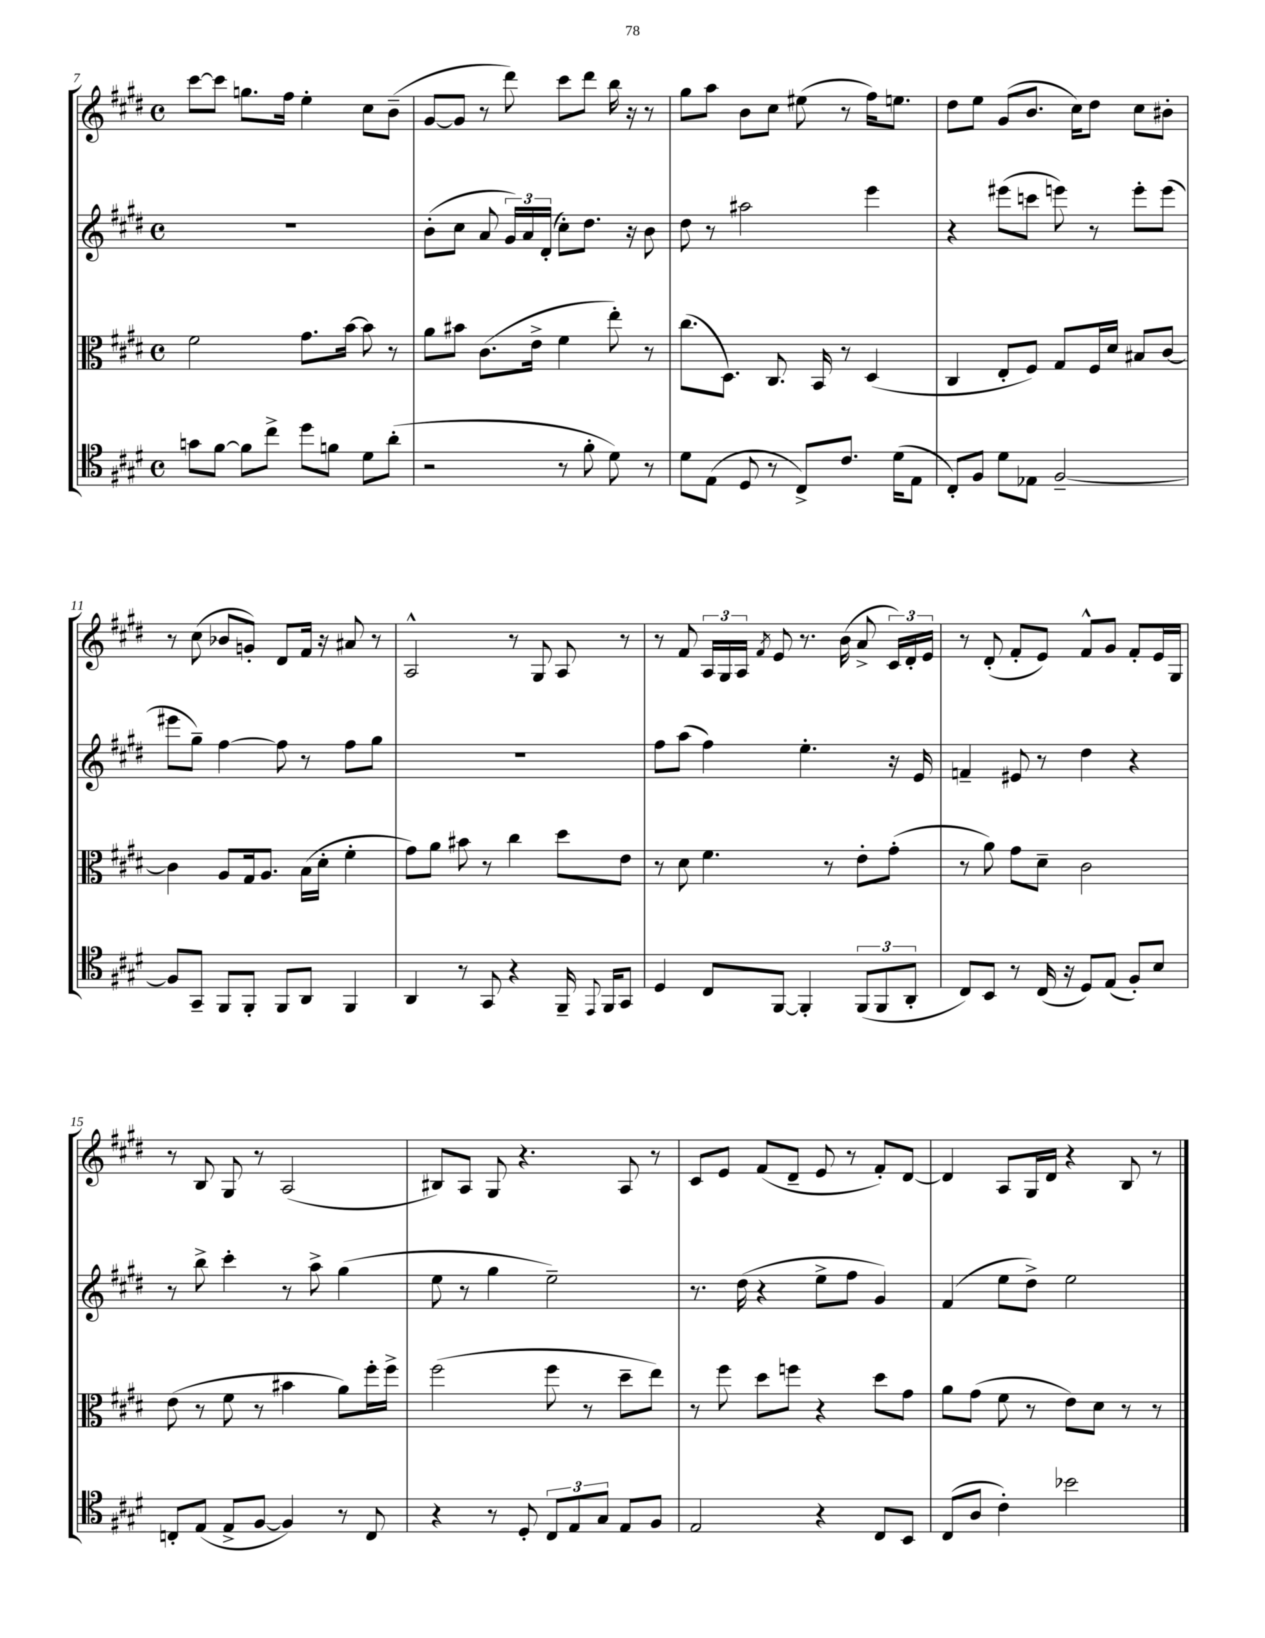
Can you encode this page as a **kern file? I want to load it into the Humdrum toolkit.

**kern	**kern	**kern	**kern
*part4	*part3	*part2	*part1
*staff4	*staff3	*staff2	*staff1
*clefC4	*clefC3	*clefG2	*clefG2
*k[f#c#g#d#]	*k[f#c#g#d#]	*k[f#c#g#d#]	*k[f#c#g#d#]
*M4/4	*M4/4	*M4/4	*M4/4
*met(c)	*met(c)	*met(c)	*met(c)
=7	=7	=7	=7
8gn\L	2f#\	1r	[8ccc#\L
[8f#\J	.	.	8ccc#\J]
8f#\L]	.	.	8.ggn\L
8cc#^\J	.	.	.
.	.	.	16ff#\Jk
8dd#\L	8.g#\L	.	4ee'\
8fn\J	.	.	.
.	[16b\Jk	.	.
8d#\L	8b\]	.	8cc#\L
(8a'\J	8r	.	(8b~\J
=8	=8	=8	=8
2r	8a\L	(8b'\L	[8g#/L
.	8b#X\J	8cc#\J	8g#/J]
.	(8.c#\L	8a/	8r
.	.	24g#/LL)	8ddd#\)
.	.	24a/	.
.	16e^\Jk	.	.
.	.	(24d#'/JJ	.
8r	4f#\	8cc#'\L)	8ccc#\L
8f#'\	.	8.dd#\J	8ddd#\J
8d#\)	8ee'\)	.	16bb\
.	.	16r	16r
8r	8r	8b\	8r
=9	=9	=9	=9
8d#\L	(8.cc#\L	8dd#\	8gg#\L
(8E\J	.	8r	8aa\J
.	8.D#\J)	.	.
8D#/	.	2aa#X\	8b\L
8r	8.C#/	.	8cc#\J
8C#^/L)	.	.	(8ee#X\
.	16BB/	.	.
8.c#/J	8r	.	8r
.	(4D#/	4eee\	16ff#\KL)
(16d#\KL	.	.	8.een\J
8E\J	.	.	.
=10	=10	=10	=10
8C#'/L)	4C#/	4r	8dd#\L
8F#/J	.	.	8ee\J
8d#\L	8E'/L	(8eee#X\L	(8g#/L
8E-X\J	8F#/J)	8cccn\J	8.b/J
[2F#~/	8G#/L	8eeen\)	.
.	.	.	16cc#\KL)
.	16F#/L	8r	8dd#\J
.	16d#/JJ	.	.
.	8B#X/L	8eee'\L	8cc#\L
.	[8c#/J	(8eee\J	8b#X'\J
!!LO:LB:g=z
=11	=11	=11	=11
8F#/L]	4c#\]	8eee#X\L	8r
8GG#~/J	.	8gg#~\J)	(8cc#\
8FF#/L	8A/L	[4ff#\	8b-X/L
8FF#'/J	16G#/k	.	8gn'/J)
.	8.A/J	.	.
8FF#/L	.	8ff#\]	8d#/L
8AA/J	(16B\LL	8r	16f#/Jk
.	16d#'\JJ	.	16r
4FF#/	4f#'\	8ff#\L	8a#X/
.	.	8gg#\J	8r
=12	=12	=12	=12
4AA/	8g#\L)	1r	2A^^/
.	8a\J	.	.
8r	8b#X\	.	.
8GG#/	8r	.	.
4r	4cc#\	.	8r
.	.	.	8G#/
16FF#~/	8dd#\L	.	8A/
8qqEE/	.	.	.
16FF#/KL	.	.	.
8GG#/J	8e\J	.	8r
=13	=13	=13	=13
4D#/	8r	8ff#\L	8r
.	8d#\	(8aa\J	8f#/
8C#/L	4.f#\	4ff#\)	24A/LL
.	.	.	24G#/
.	.	.	24A/JJ
.	.	.	8qf#/
[8FF#/J	.	.	8e/
4FF#'/]	.	4.ee'\	8.r
.	8r	.	.
.	.	.	(16b\
(12FF#/L	8e'\L	.	8a^/
12FF#/	.	.	.
.	(8g#'\J	16r	24c#/LL)
12AA'/J	.	.	24d#'/
.	.	16e/	.
.	.	.	24e/JJ
=14	=14	=14	=14
8C#/L)	8r	4fn~/	8r
8BB/J	8a\)	.	(8d#'/
8r	8g#\L	8e#X/	8f#'/L
(16C#/	8d#~\J	8r	8e/J)
16r	.	.	.
8D#/L)	2c#\	4dd#\	8f#^^/L
(8E/J	.	.	8g#/J
8F#'/L)	.	4r	8f#'/L
8B/J	.	.	16e/L
.	.	.	16G#/JJ
!!LO:LB:g=z
=15	=15	=15	=15
8Cn'/L	(8e\	8r	8r
(8E/J	8r	8bb^\	8B/
8E^/L	8f#\	4ccc#'\	8G#/
[8F#/J	8r	.	8r
4F#/])	4b#X\	8r	(2A/
.	.	8aa^\	.
8r	8a\L)	(4gg#\	.
8C/	16ff#'\L	.	.
.	16ff#^\JJ	.	.
=16	=16	=16	=16
4r	(2ff#\	8ee\	8B#X/L)
.	.	8r	8A/J
8r	.	4gg#\	8G#/
8D#'/	.	.	4.r
12C#/L	8ff#\	2ee~\)	.
12E/	.	.	.
.	8r	.	.
12G#/J	.	.	.
8E/L	8dd#~\L	.	8A/
8F#/J	8ee\J)	.	8r
=17	=17	=17	=17
2E/	8r	8.r	8c#/L
.	8ff#\	.	8e/J
.	.	(16dd#\	.
.	8dd#\L	4r	(8f#/L
.	8ffn\J	.	8d#~/J
4r	4r	8ee^\L	8e/
.	.	8ff#\J	8r
8C#/L	8dd#\L	4g#/)	8f#'/L)
8BB/J	8g#\J	.	[8d#/J
=18	=18	=18	=18
(8C#/L	8a\L	(4f#/	4d#/]
8A/J	(8g#\J	.	.
4c#'\)	8f#\	8ee\L	8A/L
.	8r	8dd#^\J)	16G#/L
.	.	.	16d#/JJ
2b-X\	8e\L)	2ee\	4r
.	8d#\J	.	.
.	8r	.	8B/
.	8r	.	8r
==	==	==	==
*-	*-	*-	*-
